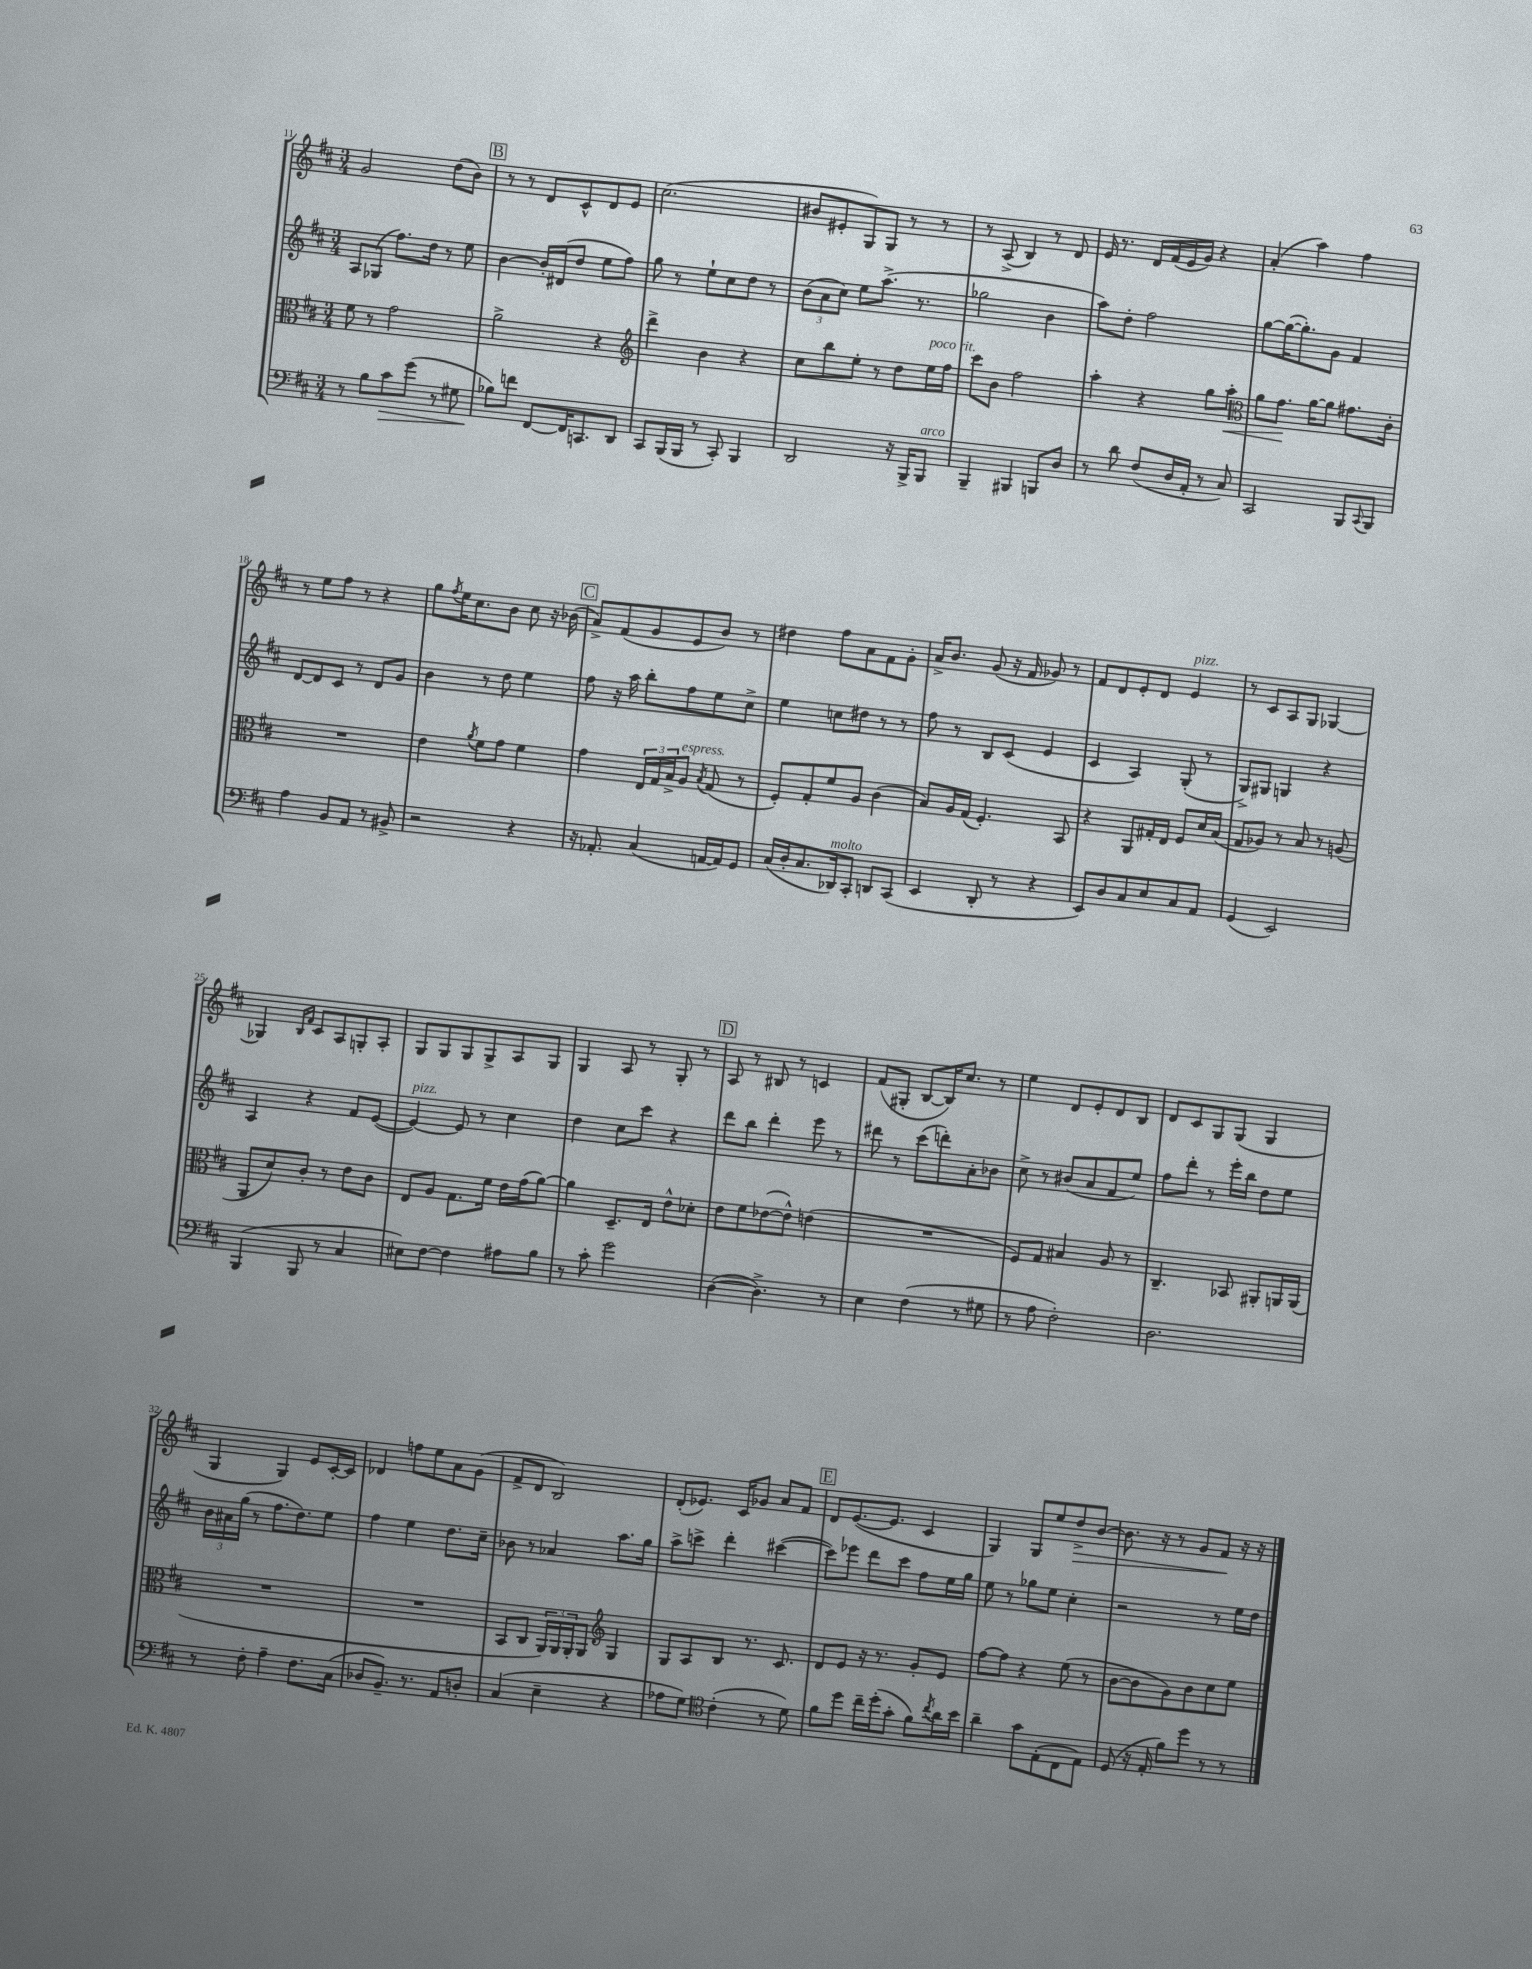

**kern	**dynam	**kern	**dynam	**kern	**kern	**dynam
*part4	*part4	*part3	*part3	*part2	*part1	*part1
*staff4	*staff4	*staff3	*staff3	*staff2	*staff1	*staff1
*clefF4	*	*clefC3	*	*clefG2	*clefG2	*
*k[f#c#]	*	*k[f#c#]	*	*k[f#c#]	*k[f#c#]	*
*M3/4	*	*M3/4	*	*M3/4	*M3/4	*
=11	=11	=11	=11	=11	=11	=11
8r	.	8f#\	.	8A/L	2g/	.
8B\L	.	8r	.	(8G-X/J	.	.
!	!LO:HP:b	!	!	!	!	!
8c#\	>	2g\	.	8.ff#\L)	.	.
(8g\J	.	.	.	.	.	.
.	.	.	.	16dd\Jk	.	.
8r	.	.	.	8r	(8dd\L	.
8G#X\	.	.	.	8ee\	8b\J)	.
!!LO:REH:place=s1:t=B
=12	=12	=12	=12	=12	=12	=12
8B-X\L)	.	2a^\	.	[4b\	8r	.
8fn\J	]	.	.	.	8r	.
[8FF#/L	.	.	.	16b'/LL]	8d/L	.
.	.	.	.	(16d#X/J	.	.
16FF#/K]	.	.	.	8dd/J	8c#^^/	.
8.CCn/	.	.	.	.	.	.
.	.	4r	.	8ee\L	8d/	.
8DD/J	.	.	.	8ff#\J)	8e/J	.
=13	=13	=13	=13	=13	=13	=13
*	*	*clefG2	*	*	*	*
8CC#/L	.	4ddd^\	.	8gg\	(2.cc#\	.
(16BBB/L	.	.	.	8r	.	.
16BBB/JJ	.	.	.	.	.	.
8r	.	4b\	.	8ee`\L	.	.
8CC#'/)	.	.	.	8cc#\	.	.
4BBB/	.	4r	.	8dd\J	.	.
.	.	.	.	8r	.	.
=14	=14	=14	=14	=14	=14	=14
2DD/	.	8cc#\L	.	(12b\L	8b#X/L	.
.	.	.	.	12a\	.	.
.	.	8bb\	.	.	8e#X'/	.
.	.	.	.	12cc#\J)	.	.
.	.	8ee'\J	.	8ee\L	8G/)	.
.	.	8r	.	(8.aa^\J	8G/J	.
16r	.	8dd\L	.	.	8r	.
16BBB^/KL	.	.	.	8.r	.	.
!	!	!LO:TX:a:i:t=poco rit.	!	!	!	!
!LO:TX:a:i:t=arco	!	!	!	!	!	!
8BBB/J	.	16ee\L	.	.	8r	.
.	.	16ff#\JJ	.	.	.	.
=15	=15	=15	=15	=15	=15	=15
4BBB~/	.	8ccc#\L	.	2gg-X\	8r	.
.	.	8b\J	.	.	(8A^/	.
4BBB#X/	.	2ff#\	.	.	4B/)	.
8BBBn/L	.	.	.	4b\	8r	.
8D/J	.	.	.	.	8d/	.
=16	=16	=16	=16	=16	=16	=16
8r	.	4aa'\	.	8aa\L)	16e/	.
.	.	.	.	.	8.r	.
8d\	.	.	.	8dd'\J	.	.
(8F#/L	.	4r	.	2ff#\	16d/LL	.
.	.	.	.	.	(16f#/	.
16D/L	.	.	.	.	16e/	.
16AA'/JJ	.	.	.	.	16g/JJ)	.
8r	.	8gg\L	.	.	4r	.
!	!	!	!LO:HP:b	!	!	!
8C#/)	.	8aa'\J	<	.	.	.
=17	=17	=17	=17	=17	=17	=17
*	*	*clefC3	*	*	*	*
2CC#/	.	8a\L	.	[8gg\L	(4a'/	.
.	.	8.g\J	.	(16gg\K_	.	.
.	.	.	.	8.gg'\])	.	.
.	.	.	.	.	4aa\)	.
.	.	[16a\KL	[	.	.	.
.	.	8a\J]	.	8g\J	.	.
8BBB/L	.	8.g#X\L	.	4f#/	4ff#\	.
8qqCC#/	.	.	.	.	.	.
8BBB/J	.	.	.	.	.	.
.	.	16c#'\Jk	.	.	.	.
!!LO:LB:g=z
=18	=18	=18	=18	=18	=18	=18
4A\	.	2.r	.	[8d/L	8r	.
.	.	.	.	8d/]	8ee\L	.
8BB/L	.	.	.	8c#/J	8ff#\J	.
8AA/J	.	.	.	8r	8r	.
8r	.	.	.	8d/L	4r	.
8BB#X^/	.	.	.	8g/J	.	.
=19	=19	=19	=19	=19	=19	=19
2r	.	4e\	.	4b\	8gg\L	.
.	.	.	.	.	8qff#/	.
.	.	.	.	.	16ee\K	.
.	.	.	.	.	8.cc#\	.
.	.	8qa/	.	.	.	.
.	.	8f#\L	.	8r	.	.
.	.	8g\J	.	8dd\	8b\J	.
4r	.	4f#\	.	4ee\	8cc#\	.
.	.	.	.	.	16r	.
.	.	.	.	.	(16b-X\	.
!!LO:REH:place=s1:t=C
=20	=20	=20	=20	=20	=20	=20
16r	.	4g\	.	8ff#\	8a^/L)	.
8.AA-X'/	.	.	.	.	.	.
.	.	.	.	16r	(8f#/	.
.	.	.	.	16aa\	.	.
(4C#/	.	24E/LL	.	8bb'\L	8g/	.
.	.	24G/	.	.	.	.
.	.	24B^/J	.	.	.	.
!	!	!LO:TX:a:i:t=espress.	!	!	!	!
.	.	8A/J	.	8ff#\	8e/	.
.	.	8qB/	.	.	.	.
[16AAn/LL	.	(8G/	.	8ee\	8b/J)	.
16AA/J])	.	.	.	.	.	.
8GG/J	.	8r	.	8cc#^\J	8r	.
=21	=21	=21	=21	=21	=21	=21
(16C#/LL	.	8F#'/L)	.	4ee\	4dd#X\	.
16D'/J	.	.	.	.	.	.
8.C#/	.	8G'/	.	.	.	.
.	.	8f#/	.	8ccn\L	8ff#\L	.
!LO:TX:a:i:t=molto	!	!	!	!	!	!
16DD-X/k)	.	.	.	.	.	.
8CC#'/J	.	8A/J	.	8dd#X\J	8a\	.
8DDn/L	.	(4c#\	.	8r	8f#\	.
(8CC#/J	.	.	.	8r	8g'\J	.
=22	=22	=22	=22	=22	=22	=22
4EE/	.	8B/L)	.	8ff#\	16a^/KL	.
.	.	.	.	.	8.b/J	.
.	.	16A/L	.	8r	.	.
.	.	(16G/JJ	.	.	.	.
8DD'/	.	4.F#'/)	.	8B/L	(8g/	.
8r	.	.	.	(8c#/J	16r	.
.	.	.	.	.	16f#/	.
4r	.	.	.	4e/	8g-X/)	.
.	.	8BB/	.	.	8r	.
=23	=23	=23	=23	=23	=23	=23
8EE/L)	.	4r	.	4c#/	8f#/L	.
8D/	.	.	.	.	8d/	.
8C#/	.	8AA/L	.	4A/)	8e'/	.
8E/	.	16G#X'/L	.	.	8d/J	.
.	.	16E/JJ	.	.	.	.
!	!	!	!	!	!LO:TX:a:i:t=pizz.	!
8C#/	.	8F#/L	.	(8G'/	4e/	.
8AA/J	.	16d/L	.	8r	.	.
.	.	(16B/JJ	.	.	.	.
=24	=24	=24	=24	=24	=24	=24
(4GG/	.	8G/L	.	8G^/L)	8r	.
.	.	8A-X/J)	.	8G#X/J	8c#/L	.
2EE/)	.	8r	.	4Gn/	8A/	.
.	.	8B/	.	.	8G/J	.
.	.	8r	.	4r	[4G-X/	.
.	.	(8An/	.	.	.	.
!!LO:LB:g=z
=25	=25	=25	=25	=25	=25	=25
(4BBB/	.	8AA/L	.	4A/	4G-X/]	.
.	.	8d/)	.	.	.	.
.	.	.	.	.	16qqB/LL	.
.	.	.	.	.	16qqf#/JJ	.
8BBB/	.	8c#'/J	.	4r	8c#/L	.
8r	.	8r	.	.	8A/	.
4C#/	.	8e\L	.	8f#/L	8Gn'/	.
.	.	8c#\J	.	([8e/J	8A'/J	.
=26	=26	=26	=26	=26	=26	=26
!	!	!	!	!LO:TX:a:i:t=pizz.	!	!
8E#X\L)	.	8E/L	.	4e/_)	8G/L	.
[8F#\J	.	8A/J	.	.	8G/	.
4F#\]	.	8.G\L	.	8e/]	8G/	.
.	.	.	.	8r	8G^/	.
.	.	16f#\Jk	.	.	.	.
8A#X\L	.	16e\LL	.	4cc#\	8A/	.
.	.	(16g\J	.	.	.	.
8B\J	.	[8a\J)	.	.	8G/J	.
=27	=27	=27	=27	=27	=27	=27
8r	.	4a\]	.	4dd\	4G/	.
8c#'\	.	.	.	.	.	.
2g\	.	8.D~/L	.	8cc#\L	8A/	.
.	.	.	.	8ccc#\J	8r	.
.	.	16E/Jk	.	.	.	.
.	.	8e^^\L	.	4r	8G'/	.
.	.	8d-X'\J	.	.	8r	.
!!LO:REH:place=s1:t=D
=28	=28	=28	=28	=28	=28	=28
([4D\	.	8e\L	.	8ddd\L	8A/	.
.	.	8f#\	.	8bb\J	8r	.
4.D^\])	.	([8e-X\	.	4ddd'\	8B#X/	.
.	.	8e-^^\J])	.	.	8r	.
.	.	(4en\	.	8eee\	4cn/	.
8r	.	.	.	8r	.	.
=29	=29	=29	=29	=29	=29	=29
4E\	.	2.r	.	8ddd#X\	(8f#/L	.
.	.	.	.	8r	8G#X'/J	.
(4F#\	.	.	.	(8ccc#\L	[8B/L	.
.	.	.	.	8dddn'\)	16B/K])	.
.	.	.	.	.	8.cc#/J	.
8r	.	.	.	8a'\	.	.
8G#X\	.	.	.	8b-X\J	8r	.
=30	=30	=30	=30	=30	=30	=30
8r	.	8F#/L)	.	8cc#^\	4ee\	.
8A\	.	8G/J	.	8r	.	.
2F#'\)	.	4B#X/	.	(8b#X/L	8d/L	.
.	.	.	.	8a/	8e'/	.
.	.	8A/	.	8f#/	8d/	.
.	.	8r	.	8ee/J)	8B/J	.
=31	=31	=31	=31	=31	=31	=31
2.D\	.	4.C#~/	.	8ff#\L	8d/L	.
.	.	.	.	8ddd'\J	8c#/	.
.	.	.	.	8r	8G/	.
.	.	8BB-X/	.	16eee'\LL	(8G/J	.
.	.	.	.	16bb\JJ	.	.
.	.	8AA#X'/L	.	8dd\L	4G/	.
.	.	16AAn/L	.	8ee\J	.	.
.	.	(16AA/JJ	.	.	.	.
!!LO:LB:g=z
=32	=32	=32	=32	=32	=32	=32
8r	.	2.r	.	24b\LL	4G/	.
.	.	.	.	24a#X\	.	.
.	.	.	.	(24gg\JJ	.	.
8F#'\	.	.	.	8r	.	.
4A~\	.	.	.	8.ff#\L	4G/)	.
.	.	.	.	8.dd\)	.	.
8.F#\L	.	.	.	.	8e/L	.
.	.	.	.	8ee\J	[16c#'/L	.
(16C#\Jk	.	.	.	.	16c#/JJ]	.
=33	=33	=33	=33	=33	=33	=33
8D-X/L	.	2.r	.	4ff#\	4d-X/	.
8.BB~/J)	.	.	.	.	.	.
.	.	.	.	4ee\	8ffn\L	.
8.r	.	.	.	.	.	.
.	.	.	.	.	8ee\	.
8AA/L	.	.	.	8.dd\L	8a\	.
8Dn'/J	.	.	.	.	(8g\J	.
.	.	.	.	16cc#~\Jk	.	.
=34	=34	=34	=34	=34	=34	=34
(4C#/	.	8BB/L	.	8b-X\	8f#^/L	.
.	.	8C#/J	.	8r	8d/J	.
4E~\	.	24AA/LL)	.	4a-X/	2B/)	.
.	.	24AA/	.	.	.	.
.	.	24AA'/J	.	.	.	.
.	.	8AA/J	.	.	.	.
*	*	*clefG2	*	*	*	*
4r	.	4G/	.	8.aa\L	.	.
.	.	.	.	16gg\Jk	.	.
=35	=35	=35	=35	=35	=35	=35
8A-X\L	.	8G/L	.	8aa^\L	(8d'/L	.
8G\J)	.	8A/	.	8cccn^\J	8.e-X/J)	.
*clefC4	*	*	*	*	*	*
(4c#'\	.	8B/J	.	4ddd'\	.	.
.	.	.	.	.	16c#/KL	.
.	.	8.r	.	.	8g-X/J	.
8r	.	.	.	([4ccc#X\	8a/L	.
.	.	8.c#/	.	.	.	.
8d\)	.	.	.	.	8f#/J	.
!!LO:REH:place=s1:t=E
=36	=36	=36	=36	=36	=36	=36
8f#\L	.	8d/L	.	8ccc#\L])	8d/L	.
8dd\J	.	8e/J	.	8eee-X\J	([8.e/	.
16cc#~\LL	.	16r	.	8ddd\L	.	.
(16dd'\J	.	8.r	.	.	8.e/J]	.
8g'\J	.	.	.	8ccc#\J	.	.
8f#\L)	.	8g'/L	.	8ff#\L	4c#/	.
8qcc#/	.	.	.	.	.	.
16a\L	.	8e/J	.	16ee\L	.	.
16b\JJ	.	.	.	16gg\JJ	.	.
=37	=37	=37	=37	=37	=37	=37
4a~\	.	[8ff#\L	.	8ee\	4G/)	.
.	.	8ff#\J]	.	8r	.	.
8g\L	.	4r	.	8gg-X\L	8G/L	.
(8E'\	.	.	.	8ee\J	8ee/	.
!	!	!	!	!	!	!LO:HP:b
8C#\	.	(8ee\	.	4cc#'\	8dd^/	>
8E\J)	.	8r	.	.	[8b/J	.
=38	=38	=38	=38	=38	=38	=38
(8D/	.	[8b\L	.	2r	8.b\]	.
16r	.	8b\]	.	.	.	.
16E'/	.	.	.	.	16r	.
8f#\L)	.	8g\)	.	.	8r	.
8dd\J	.	8b\	.	.	8g/L	.
8r	.	8cc#\	.	8r	8f#/J	.
8r	.	8ee\J	.	16ee\LL	16r	]
.	.	.	.	16dd\JJ	16r	.
==	==	==	==	==	==	==
*-	*-	*-	*-	*-	*-	*-
